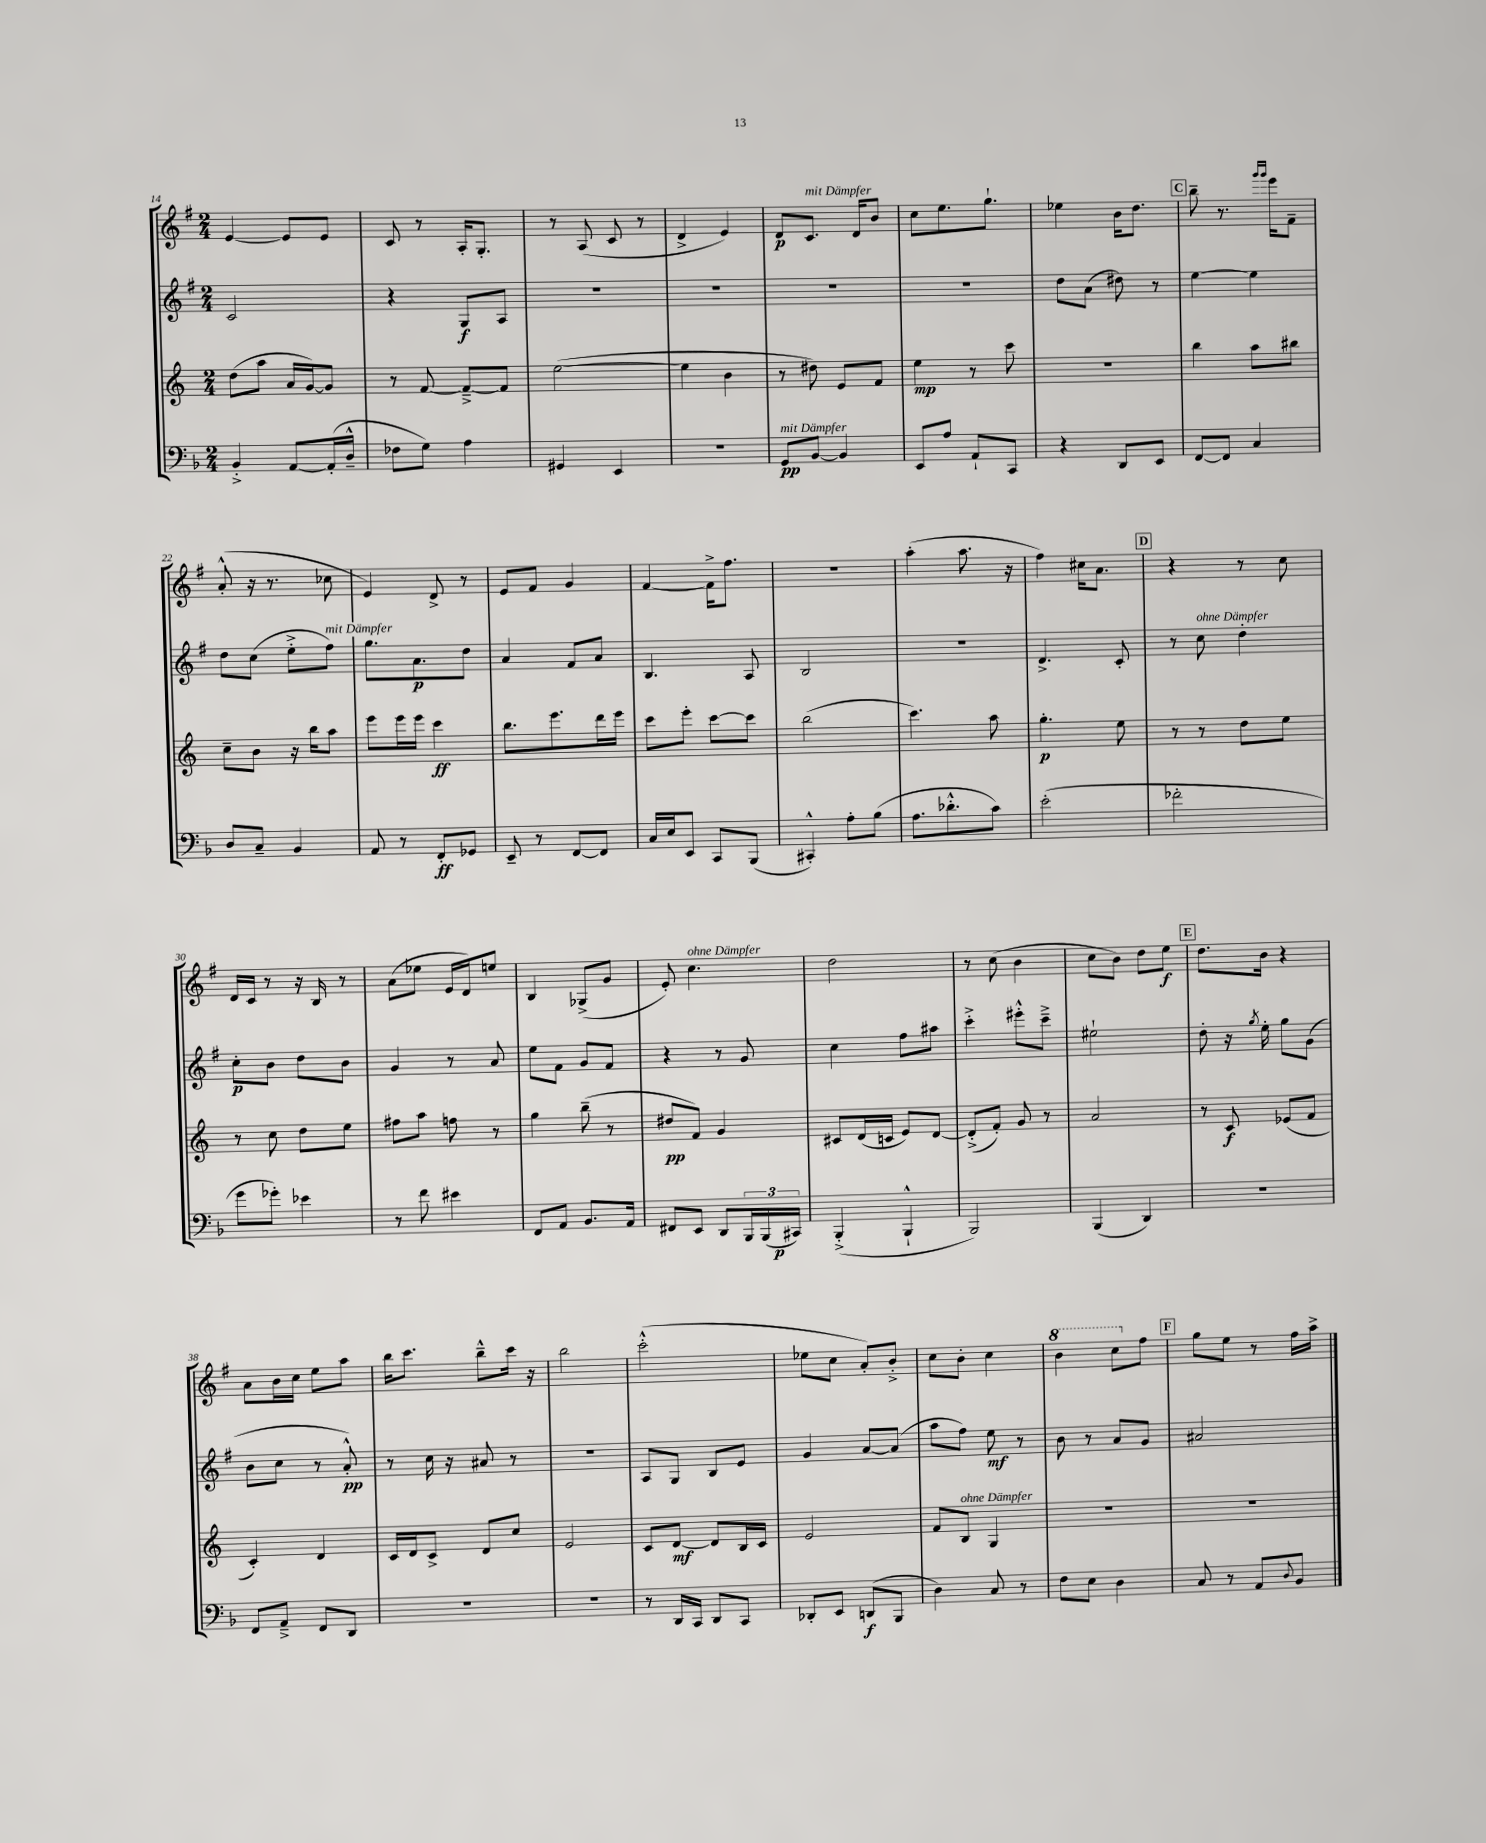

**kern	**kern	**kern	**kern
*staff4	*staff3	*staff2	*staff1
*clefF4	*clefG2	*clefG2	*clefG2
*k[b-]	*k[]	*k[f#]	*k[f#]
*M2/4	*M2/4	*M2/4	*M2/4
4BB-'^	(8dd	2c	[4e
.	8aa	.	.
[8AA	16a	.	8e]
.	[16g)	.	.
(16AA']	8g]	.	8e
16D~^^	.	.	.
=	=	=	=
8F-	8r	4r	8c
8G)	[8f	.	8r
4A	8f~^_	8G	16A'
.	.	.	8.G'
.	8f]	8A	.
=	=	=	=
4GG#	([2ee	2r	8r
.	.	.	(8A
4EE	.	.	8c
.	.	.	8r
=	=	=	=
2r	4ee]	2r	4d^
.	4b	.	4e)
=	=	=	=
8GG	8r	2r	8d
[8BB-	8dd#)	.	8.c
4BB-]	8e	.	.
.	.	.	16d
.	8f	.	8b
=	=	=	=
8EE	4ee	2r	8cc
8A	.	.	8.ee
8AA`	8r	.	.
.	.	.	8.gg`
8CC	8ccc	.	.
=	=	=	=
4r	2r	8dd	4ee-
.	.	(8a	.
8DD	.	8dd#)	16b
.	.	.	8.dd
8EE	.	8r	.
=	=	=	=
[8FF	4bb	[4ee	8bb~
8FF]	.	.	8.r
4C	8aa	4ee]	.
.	.	.	16qqggg
.	.	.	16qqggg
.	.	.	16eee
.	8bb#	.	8f#~
=	=	=	=
8D	8cc~	8dd	(8a'^^
8C~	8b	(8cc	16r
.	.	.	8.r
4BB-	16r	8ee'^	.
.	16bb	.	.
.	8aa	8ff#)	8cc-
=	=	=	=
8AA	8eee	8.gg	4e)
8r	16eee	.	.
.	16eee	8.a	.
8FF'	4ccc	.	8d^
8GG-	.	8dd	8r
=	=	=	=
8EE~	8.bb	4a	8e
8r	.	.	8f#
.	8.eee	.	.
[8FF	.	8f#	4g
8FF]	16ddd	8a	.
.	16eee	.	.
=	=	=	=
16C	8ccc	4.B	[4f#
16E	.	.	.
8EE	8eee'	.	.
8CC	[8ccc	.	16f#^]
.	.	.	8.ff#
(8BBB-	8ccc]	8A	.
=	=	=	=
4CC#'^^)	(2bb	2B	2r
8A'	.	.	.
(8B-	.	.	.
=	=	=	=
8.A	4.ccc)	2r	(4aa'
8.d-'^^	.	.	.
.	.	.	8.aa
8c)	8aa	.	.
.	.	.	16r
=	=	=	=
(2e'	4.gg'	4.d^	4ff#)
.	.	.	16cc#
.	.	.	8.a
.	8ee	8c'	.
=	=	=	=
2f-'	8r	8r	4r
.	8r	8cc	.
.	8dd	4dd'	8r
.	8ee	.	8cc
=	=	=	=
8g	8r	8cc'	16d
.	.	.	16c
8g-')	8cc	8b	8r
4e-	8dd	8dd	16r
.	.	.	16B
.	8ee	8b	8r
=	=	=	=
8r	8ff#	4g	(8a
8f	8aa	.	8ee-
4e#	8ff	8r	16e
.	.	.	16d)
.	8r	8a	8ee
=	=	=	=
8FF	4gg	8ee	4B
8AA	.	8f#	.
8.BB-	(8bb~	8g	(8G-^
.	8r	8f#	8g
16AA	.	.	.
=	=	=	=
8FF#	8dd#	4r	8e')
8EE	8f)	.	4.cc
8DD	4g	8r	.
24BBB-	.	8g	.
(24BBB-	.	.	.
24CC#)	.	.	.
=	=	=	=
(4BBB-'^	8c#	4cc	2dd
.	(16d	.	.
.	16c	.	.
4BBB-`^^	8e)	8ff#	.
.	[8d	8aa#	.
=	=	=	=
2BBB-)	(8d'^]	4ccc'^	8r
.	8f')	.	(8cc
.	8g	8eee#'^^	4b
.	8r	8ccc~^	.
=	=	=	=
(4BBB-	2a	2ee#`	8cc
.	.	.	8b)
4DD)	.	.	8dd
.	.	.	8ee
=	=	=	=
2r	8r	8dd'	8.dd
.	8c	16r	.
.	.	8qgg	.
.	.	16ee'	16b
.	(8e-	8gg	4r
.	8f	(8g	.
=	=	=	=
8FF	4c')	8b	8a
8AA~^	.	8cc	16b
.	.	.	16cc
8FF	4d	8r	8ee
8DD	.	8a'^^)	8aa
=	=	=	=
2r	16c	8r	16bb
.	16d	.	8.ccc
.	8c^	16cc	.
.	.	16r	.
.	8d	8a#	8bb~^^
.	8cc	8r	16ccc
.	.	.	16r
=	=	=	=
2r	2e	2r	2bb
=	=	=	=
8r	8c	8A	(2ccc'^^
16DD	[8d	8G	.
16CC	.	.	.
8DD	8d]	8B	.
8CC	16B	8e	.
.	16c	.	.
=	=	=	=
8DD-'	2e	4g	8ee-
8EE	.	.	8cc
(8DD	.	[8a	8a')
8BBB-	.	(8a]	8b'^
=	=	=	=
4D)	8f	8aa	8cc
.	8B	8ff#)	8b'
8C	4G	8ee	4cc
8r	.	8r	.
=	=	=	=
8F	2r	8b	4bb
8E	.	8r	.
4D	.	8a	8ccc
.	.	8g	8ff#
=	=	=	=
8C	2r	2a#	8gg
8r	.	.	8ee
8AA	.	.	8r
8qqD	.	.	.
8BB-	.	.	16ff#
.	.	.	16aa^
==	==	==	==
*-	*-	*-	*-
